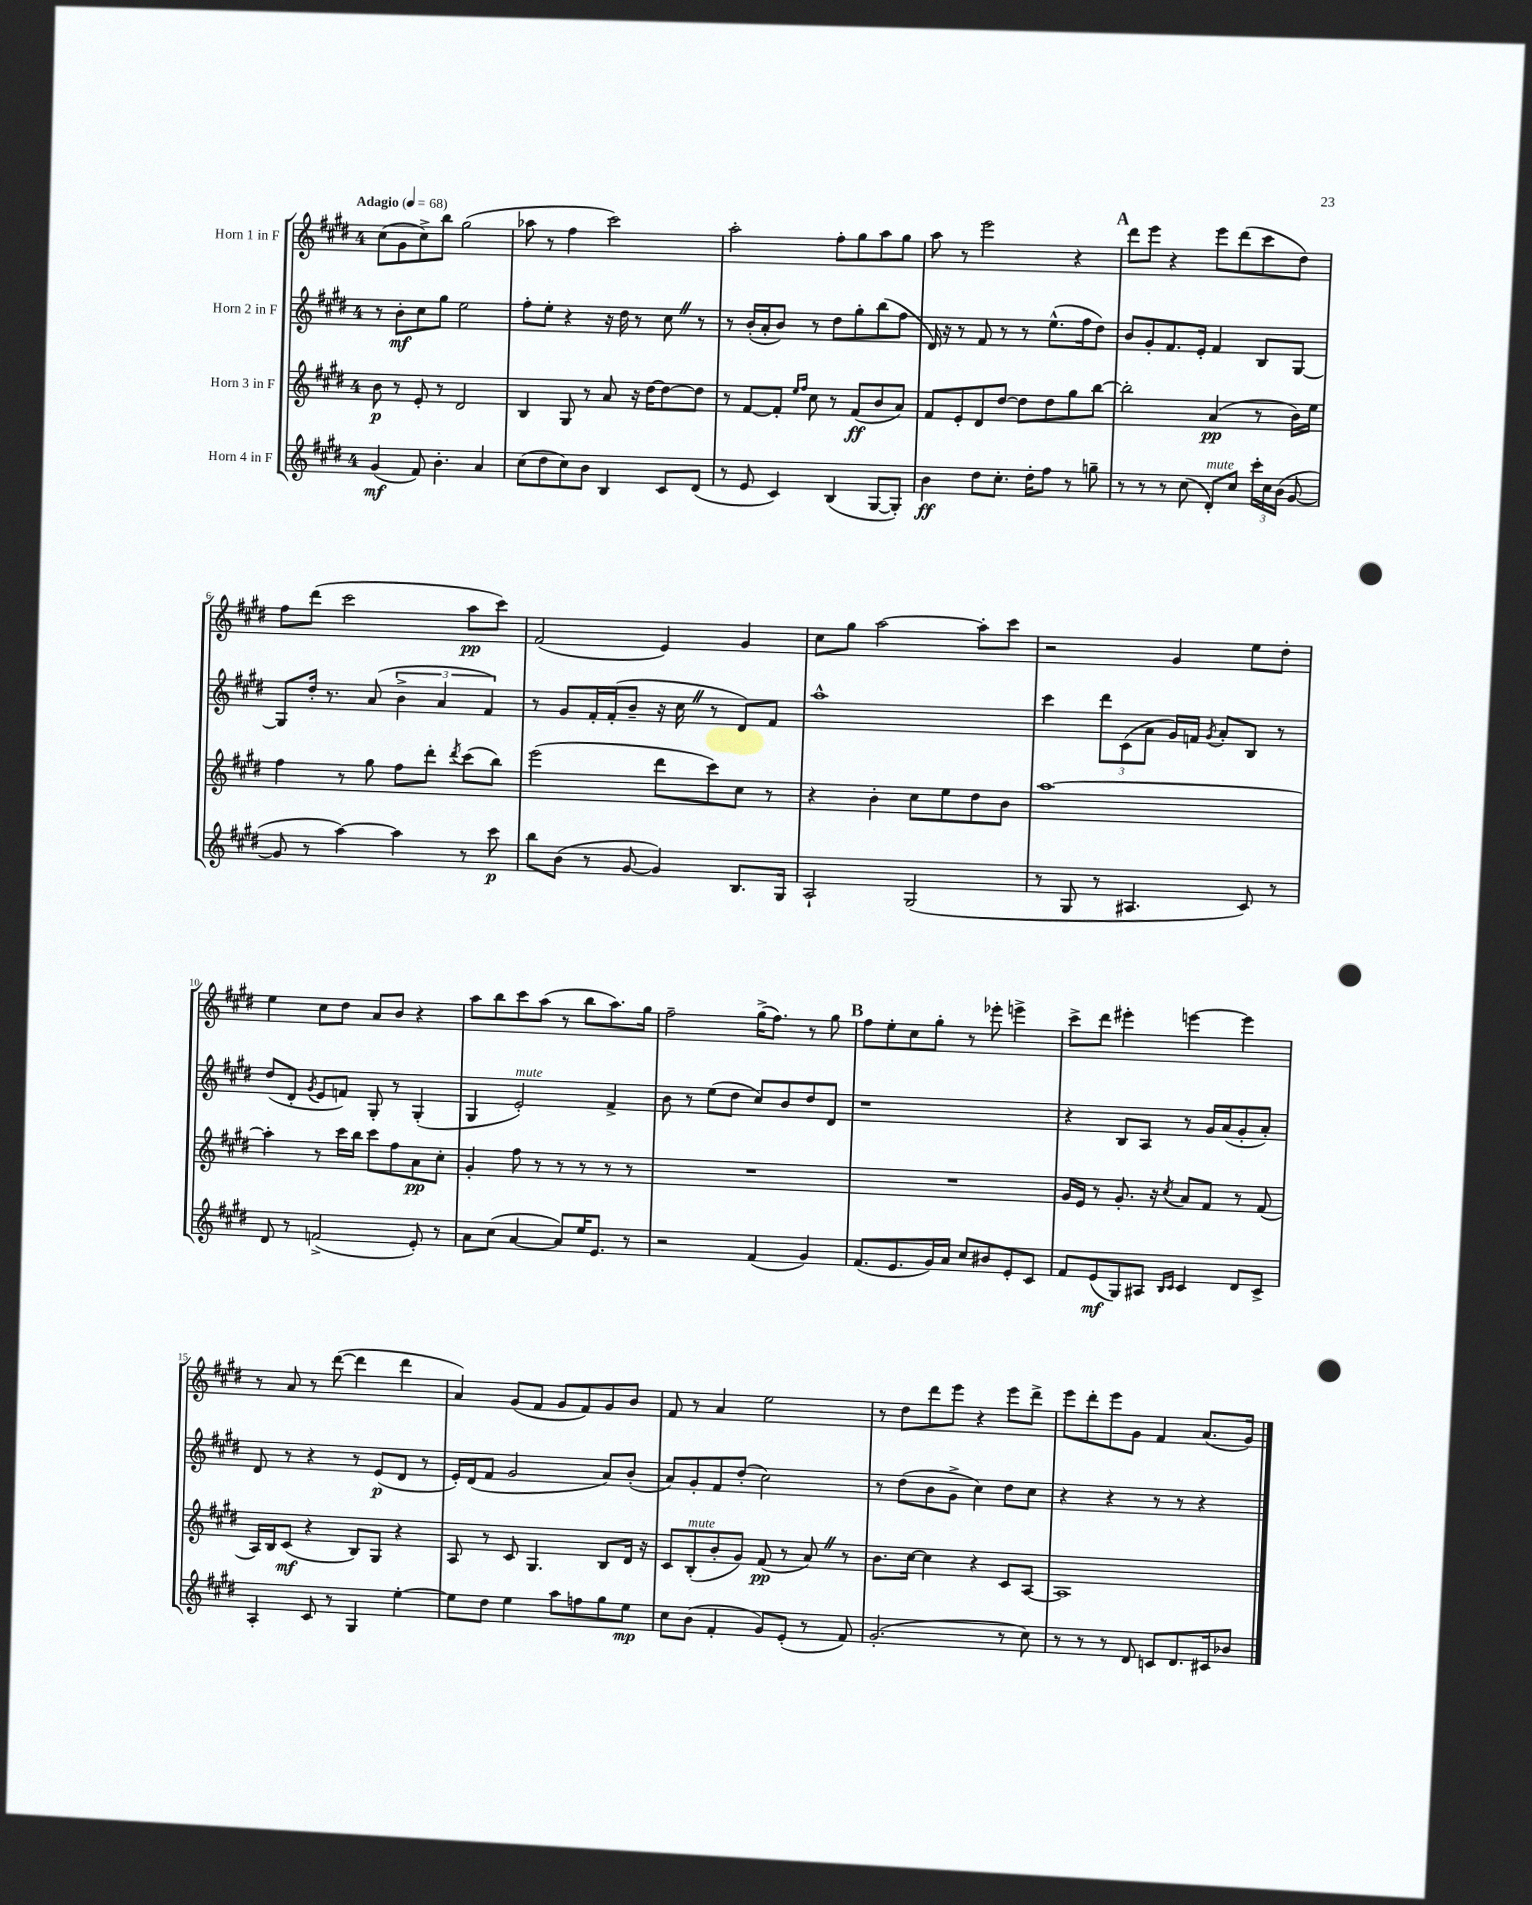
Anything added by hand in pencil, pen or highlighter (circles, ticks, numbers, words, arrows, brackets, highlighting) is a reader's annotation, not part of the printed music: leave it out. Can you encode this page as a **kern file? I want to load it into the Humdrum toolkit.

**kern	**dynam	**kern	**dynam	**kern	**dynam	**kern	**dynam
*part4	*part4	*part3	*part3	*part2	*part2	*part1	*part1
*staff4	*staff4	*staff3	*staff3	*staff2	*staff2	*staff1	*staff1
*I"Horn 4 in F	*	*I"Horn 3 in F	*	*I"Horn 2 in F	*	*I"Horn 1 in F	*
*clefG2	*	*clefG2	*	*clefG2	*	*clefG2	*
*k[f#c#g#d#]	*	*k[f#c#g#d#]	*	*k[f#c#g#d#]	*	*k[f#c#g#d#]	*
*M4/4	*	*M4/4	*	*M4/4	*	*M4/4	*
*MM68	*	*MM68	*	*MM68	*	*MM68	*
=1	=1	=1	=1	=1	=1	=1	=1
!	!	!	!	!	!	!LO:TX:a:B:t=Adagio	!
(4g#/	mf	8b\	p	8r	.	(8cc#\L	.
.	.	8r	.	8b'\L	mf	8g#\	.
8f#/)	.	8e'/	.	8cc#\	.	8cc#^\)	.
4.b'\	.	8r	.	8gg#\J	.	8bb\J	.
.	.	2d#/	.	2ee\	.	(2gg#\	.
4a/	.	.	.	.	.	.	.
=2	=2	=2	=2	=2	=2	=2	=2
(8cc#\L	.	4B/	.	8ff#'\L	.	8aa-X\	.
8dd#\	.	.	.	8ee'\J	.	8r	.
8cc#\)	.	8G#/	.	4r	.	4ff#\	.
8b\J	.	8r	.	.	.	.	.
4B/	.	8a/	.	16r	.	2ccc#\)	.
.	.	.	.	16dd#\	.	.	.
.	.	16r	.	8r	.	.	.
.	.	[16dd#\KL	.	.	.	.	.
8c#/L	.	8dd#\_	.	8cc#Z\	.	.	.
(8d#/J	.	8dd#\J]	.	8r	.	.	.
=3	=3	=3	=3	=3	=3	=3	=3
8r	.	8r	.	8r	.	2aa'\	.
8e/	.	[8f#/L	.	(16b'/LL	.	.	.
.	.	.	.	16a'/J	.	.	.
4c#/)	.	8f#'/J]	.	8b/J)	.	.	.
.	.	16qqee/LL	.	.	.	.	.
.	.	16qqff#/JJ	.	.	.	.	.
.	.	8cc#\	.	8r	.	.	.
(4B/	.	8r	.	8dd#\L	.	8ff#'\L	.
.	.	(8f#/L	ff	8gg#'\	.	8gg#\	.
[8G#/L	.	8b/	.	(8bb\	.	8aa\	.
8G#'/J])	.	8a/J)	.	8ff#\J	.	8gg#\J	.
=4	=4	=4	=4	=4	=4	=4	=4
4b\	ff	8f#/L	.	16d#/)	.	8aa\	.
.	.	.	.	16r	.	.	.
.	.	8e'/	.	8r	.	8r	.
8dd#\L	.	8d#/	.	8f#/	.	2eee\	.
8.cc#'\J	.	[8dd#/J	.	8r	.	.	.
.	.	8dd#\L]	.	8r	.	.	.
16dd#'\KL	.	.	.	.	.	.	.
8ff#\J	.	8dd#\	.	(8.ee^^\L	.	.	.
8r	.	8gg#\	.	.	.	4r	.
.	.	.	.	16ff#\k	.	.	.
8ggn~\	.	[8bb\J	.	8dd#\J)	.	.	.
!!LO:REH:place=s1:t=A
=5	=5	=5	=5	=5	=5	=5	=5
8r	.	2bb'\]	.	8b/L	.	8ddd#\L	.
8r	.	.	.	8g#'/	.	8eee\J	.
8r	.	.	.	8.f#/	.	4r	.
(8cc#\	.	.	.	.	.	.	.
.	.	.	.	16e'/Jk	.	.	.
!LO:TX:a:i:t=mute	!	!	!	!	!	!	!
8d#'/L)	.	(4a/	pp	4f#/	.	8eee\L	.
8cc#/J	.	.	.	.	.	(8ddd#\	.
24ccc#'\LL	.	8r	.	8B/L	.	8ccc#\	.
24cc#\	.	.	.	.	.	.	.
(24b\JJ	.	.	.	.	.	.	.
[8g#/	.	16b\LL)	.	[8G#/J	.	8dd#\J)	.
.	.	16ee\JJ	.	.	.	.	.
!!LO:LB:g=z
=6	=6	=6	=6	=6	=6	=6	=6
8g#/]	.	4ff#\	.	8G#/L]	.	8ff#\L	.
8r	.	.	.	16dd#'/Jk	.	(8ddd#\J	.
.	.	.	.	8.r	.	.	.
[4aa\)	.	8r	.	.	.	2ccc#\	.
.	.	8gg#\	.	(8a/	.	.	.
4aa\]	.	8ff#\L	.	6b^\	.	.	.
.	.	8ddd#'\J	.	.	.	.	.
.	.	.	.	6a/	.	.	.
.	.	8qddd#/	.	.	.	.	.
8r	.	(8ccc#\L	.	.	.	8aa\L	pp
.	.	.	.	6f#/)	.	.	.
8ccc#\	p	8bb\J)	.	.	.	8ccc#\J)	.
=7	=7	=7	=7	=7	=7	=7	=7
8bb\L	.	(2eee\	.	8r	.	(2f#/	.
(8b\J	.	.	.	8g#/L	.	.	.
8r	.	.	.	16f#'/L	.	.	.
.	.	.	.	(16f#'/J	.	.	.
[8g#/	.	.	.	8b~/J	.	.	.
4g#/])	.	8ddd#\L	.	16r	.	4e/)	.
.	.	.	.	16cc#Z\	.	.	.
.	.	8ccc#\)	.	8r	.	.	.
8.B/L	.	8cc#\J	.	8d#/L)	.	4g#/	.
.	.	8r	.	8f#/J	.	.	.
16G#/Jk	.	.	.	.	.	.	.
=8	=8	=8	=8	=8	=8	=8	=8
2A`/	.	4r	.	1aa^^	.	8cc#\L	.
.	.	.	.	.	.	8gg#\J	.
.	.	4b'\	.	.	.	[2aa\	.
(2G#/	.	8cc#\L	.	.	.	.	.
.	.	8ee\	.	.	.	.	.
.	.	8dd#\	.	.	.	8aa'\L]	.
.	.	8b\J	.	.	.	8ccc#\J	.
=9	=9	=9	=9	=9	=9	=9	=9
8r	.	[1aa	.	4ccc#\	.	2r	.
8G#/	.	.	.	.	.	.	.
8r	.	.	.	12ddd#\L	.	.	.
.	.	.	.	(12c#\	.	.	.
4.A#X/	.	.	.	.	.	.	.
.	.	.	.	12a\J	.	.	.
.	.	.	.	16g#/LL)	.	4g#/	.
.	.	.	.	16fn/JJ	.	.	.
.	.	.	.	8qg#/	.	.	.
.	.	.	.	8a'/L	.	.	.
8c#/)	.	.	.	8B/J	.	8ee\L	.
8r	.	.	.	8r	.	8dd#'\J	.
!!LO:LB:g=z
=10	=10	=10	=10	=10	=10	=10	=10
8d#/	.	4aa'\]	.	(8dd#/L	.	4ee\	.
8r	.	.	.	8d#'/J	.	.	.
.	.	.	.	8qg#/	.	.	.
(2fn^/	.	8r	.	8e/L	.	8cc#\L	.
.	.	16ccc#\LL	.	8fn/J)	.	8dd#\J	.
.	.	16bb\JJ	.	.	.	.	.
.	.	8ccc#\L	.	8G#'/	.	8a/L	.
.	.	8ff#\	.	8r	.	8b/J	.
8e'/)	.	8a\	pp	(4G#'/	.	4r	.
8r	.	8cc#'\J	.	.	.	.	.
=11	=11	=11	=11	=11	=11	=11	=11
8a\L	.	4g#'/	.	4G#/	.	8aa\L	.
(8cc#\J	.	.	.	.	.	8bb\	.
!	!	!	!	!LO:TX:a:i:t=mute	!	!	!
[4a/	.	8ff#\	.	2e'/)	.	8ccc#\	.
.	.	8r	.	.	.	(8aa\J	.
8a/L])	.	8r	.	.	.	8r	.
16ee/K	.	8r	.	.	.	8bb\L	.
8.e/J	.	.	.	.	.	.	.
.	.	8r	.	4f#^/	.	8.aa\)	.
8r	.	8r	.	.	.	.	.
.	.	.	.	.	.	16gg#\Jk	.
=12	=12	=12	=12	=12	=12	=12	=12
2r	.	1r	.	8b\	.	2ff#~\	.
.	.	.	.	8r	.	.	.
.	.	.	.	(8ee\L	.	.	.
.	.	.	.	8dd#\J	.	.	.
(4f#/	.	.	.	8cc#/L)	.	(16gg#^\KL	.
.	.	.	.	.	.	8.ff#\J)	.
.	.	.	.	8b/	.	.	.
4g#/)	.	.	.	8dd#/	.	8r	.
.	.	.	.	8d#/J	.	8gg#\	.
!!LO:REH:place=s1:t=B
=13	=13	=13	=13	=13	=13	=13	=13
(8.f#/L	.	1r	.	1r	.	8ff#\L	.
.	.	.	.	.	.	8ee'\	.
8.e/	.	.	.	.	.	.	.
.	.	.	.	.	.	8cc#\	.
16g#/L)	.	.	.	.	.	8gg#'\J	.
16a/JJ	.	.	.	.	.	.	.
8cc#/L	.	.	.	.	.	8r	.
8b#X/	.	.	.	.	.	8eee-X'\	.
8e'/	.	.	.	.	.	4eeen^\	.
8c#/J	.	.	.	.	.	.	.
=14	=14	=14	=14	=14	=14	=14	=14
8f#/L	.	16g#/LL	.	4r	.	8ccc#^\L	.
.	.	16e/JJ	.	.	.	.	.
(8e/	mf	8r	.	.	.	8ddd#\J	.
8G#/)	.	8.g#'/	.	8B/L	.	4eee#X'\	.
8A#X/J	.	.	.	8A/J	.	.	.
.	.	16r	.	.	.	.	.
16qqB/LL	.	.	.	.	.	.	.
16qqc#/JJ	.	8qcc#/	.	.	.	.	.
4c#/	.	8a/L	.	8r	.	[4eeen\	.
.	.	8f#/J	.	16g#/LL	.	.	.
.	.	.	.	(16a/J	.	.	.
8d#/L	.	8r	.	8g#'/	.	4eee\]	.
8c#^/J	.	(8f#/	.	8a'/J)	.	.	.
!!LO:LB:g=z
=15	=15	=15	=15	=15	=15	=15	=15
4A'/	.	16A/LL)	.	8d#/	.	8r	.
.	.	16B/J	.	.	.	.	.
.	.	(8c#/J	mf	8r	.	8a/	.
8c#/	.	4r	.	4r	.	8r	.
8r	.	.	.	.	.	([8ddd#\	.
4G#/	.	8B/L)	.	8r	.	4ddd#\]	.
.	.	8G#/J	.	(8e/L	p	.	.
[4ee'\	.	4r	.	8d#/J	.	4ddd#\	.
.	.	.	.	8r	.	.	.
=16	=16	=16	=16	=16	=16	=16	=16
8ee\L]	.	8A/	.	16e'/LL)	.	4a/)	.
.	.	.	.	(16d#/J	.	.	.
8dd#\J	.	8r	.	8f#/J	.	.	.
4ee\	.	8c#/	.	2g#/	.	(8g#/L	.
.	.	4.G#/	.	.	.	8f#/J	.
8aa\L	.	.	.	.	.	8g#/L	.
8ffn\	.	.	.	.	.	8f#/)	.
8gg#\	.	8B/L	.	8a/L)	.	8g#/	.
8ee\J	mp	16d#/Jk	.	(8b'/J	.	8b/J	.
.	.	16r	.	.	.	.	.
=17	=17	=17	=17	=17	=17	=17	=17
8cc#\L	.	8c#/L	.	8a/L)	.	8f#/	.
!	!	!LO:TX:a:i:t=mute	!	!	!	!	!
(8b\J	.	(8B'/	.	8g#'/	.	8r	.
4f#'/	.	8b'/	.	8f#/	.	4a/	.
.	.	8g#/J)	.	(8dd#'/J	.	.	.
8g#/L)	.	(8f#/	pp	2cc#\)	.	2ee\	.
(8e'/J	.	8r	.	.	.	.	.
8r	.	8aZ/)	.	.	.	.	.
8f#/)	.	8r	.	.	.	.	.
=18	=18	=18	=18	=18	=18	=18	=18
(2.g#'/	.	8.b\L	.	8r	.	8r	.
.	.	.	.	(8dd#\L	.	8dd#\L	.
.	.	[16cc#\Jk	.	.	.	.	.
.	.	4cc#\]	.	8b\	.	8ddd#\	.
.	.	.	.	8g#^\J	.	8eee\J	.
.	.	4r	.	4cc#\)	.	4r	.
8r	.	8c#/L	.	8dd#\L	.	8eee\L	.
8cc#\)	.	[8A/J	.	8cc#\J	.	8ddd#^\J	.
=19	=19	=19	=19	=19	=19	=19	=19
8r	.	1A]	.	4r	.	8eee\L	.
8r	.	.	.	.	.	8ddd#'\	.
8r	.	.	.	4r	.	8eee\	.
8d#/	.	.	.	.	.	8g#\J	.
8cn/L	.	.	.	8r	.	4f#/	.
8.d#/	.	.	.	8r	.	.	.
.	.	.	.	4r	.	(8.a/L	.
16c#X/k	.	.	.	.	.	.	.
8b-X/J	.	.	.	.	.	.	.
.	.	.	.	.	.	16g#/Jk)	.
==	==	==	==	==	==	==	==
*-	*-	*-	*-	*-	*-	*-	*-
